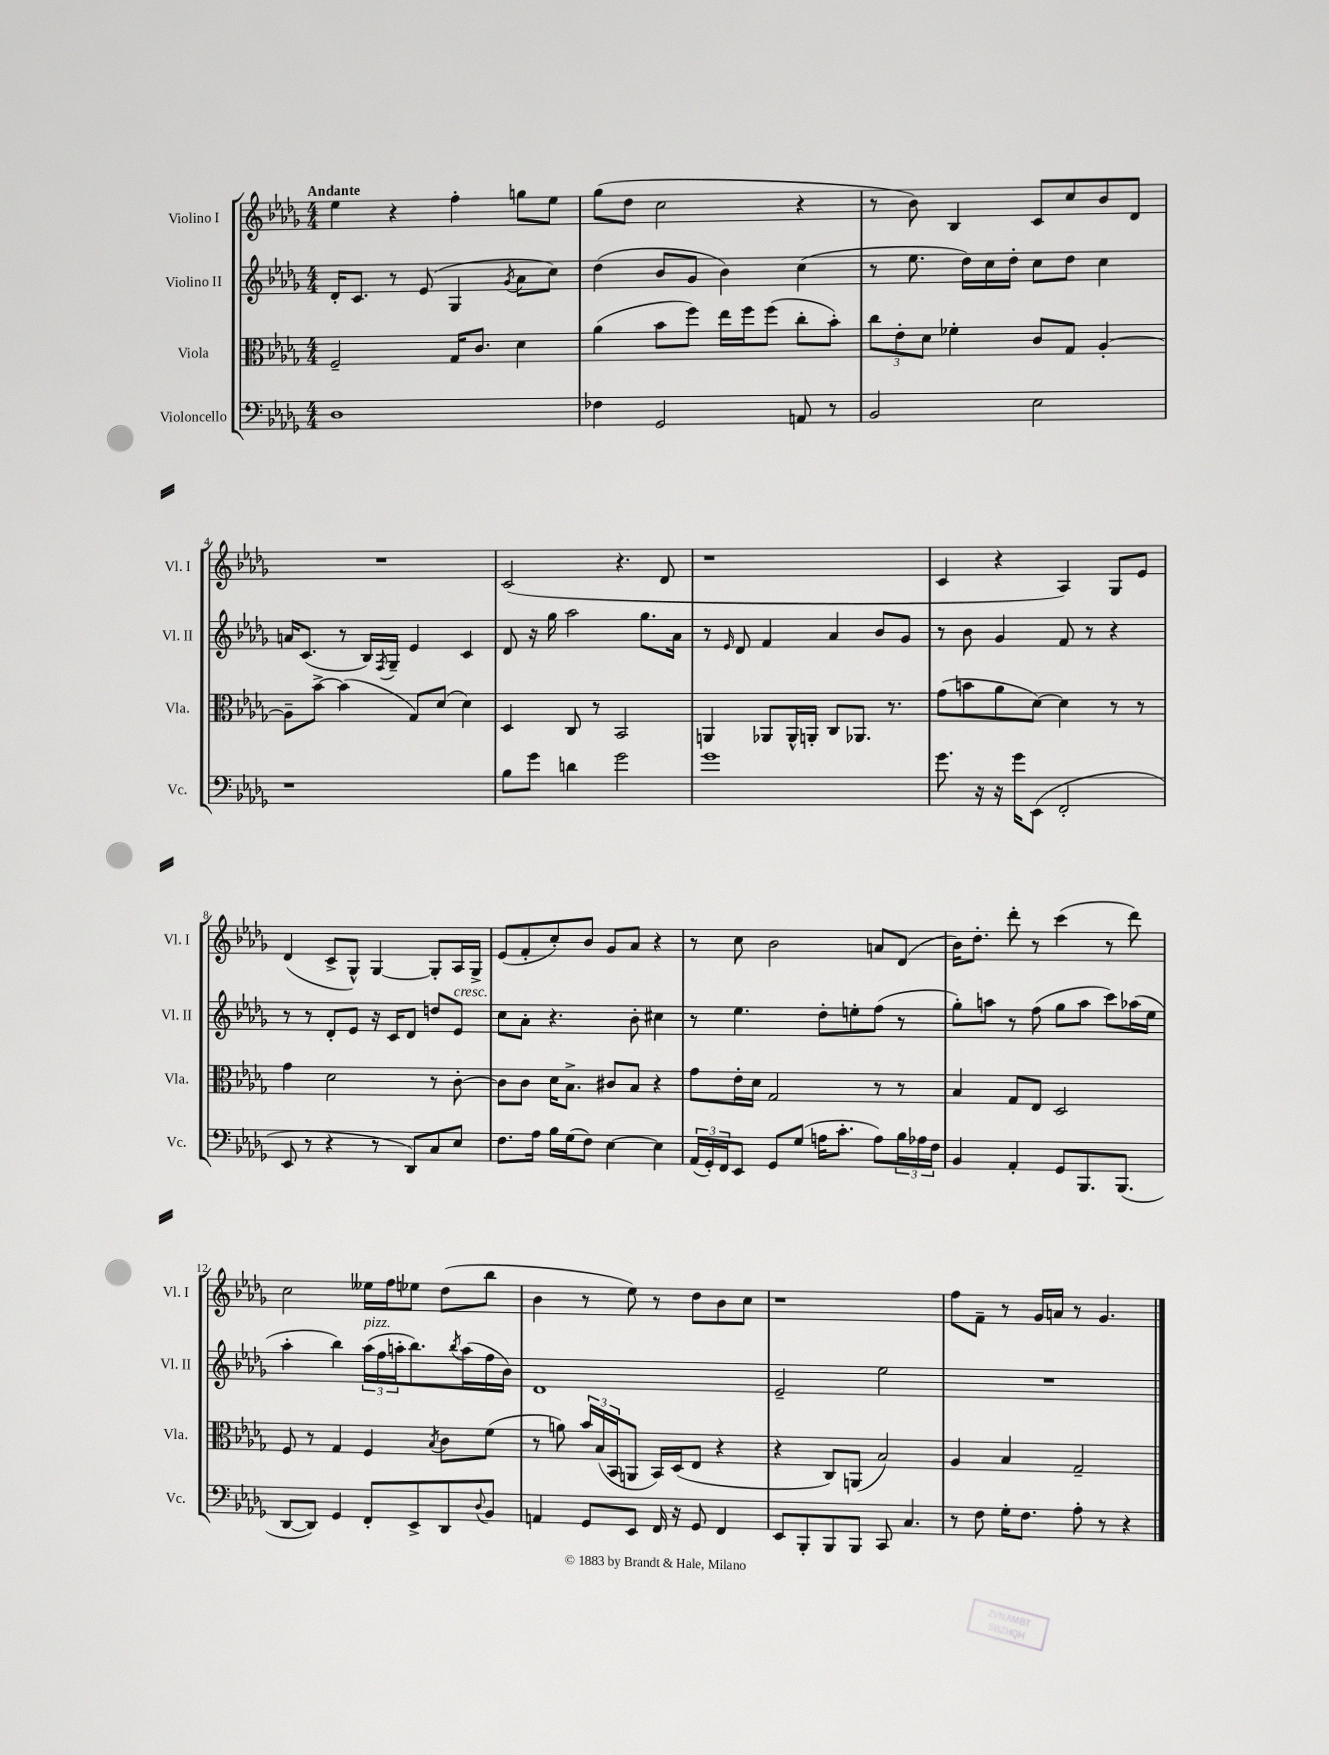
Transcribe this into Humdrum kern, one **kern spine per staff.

**kern	**kern	**kern	**kern
*part4	*part3	*part2	*part1
*staff4	*staff3	*staff2	*staff1
*I"Violoncello	*I"Viola	*I"Violino II	*I"Violino I
*I'Vc.	*I'Vla.	*I'Vl. II	*I'Vl. I
*clefF4	*clefC3	*clefG2	*clefG2
*k[b-e-a-d-g-]	*k[b-e-a-d-g-]	*k[b-e-a-d-g-]	*k[b-e-a-d-g-]
*M4/4	*M4/4	*M4/4	*M4/4
=1	=1	=1	=1
!	!	!	!LO:TX:a:B:t=Andante
1D-	2F~/	16d-'/KL	4ee-\
.	.	8.c/J	.
.	.	8r	4r
.	.	(8e-/	.
.	16G-/KL	4G-/	4ff'\
.	8.c/J	.	.
.	.	8qg-/	.
.	4d-\	8a-\L	8ggn\L
.	.	8cc\J)	8ee-\J
=2	=2	=2	=2
4F-X\	(4a-\	(4dd-\	(8gg-\L
.	.	.	8dd-\J
2GG-/	8b-\L	8b-/L	2cc\
.	8ff\J)	8g-/J	.
.	16ee-\LL	4b-\)	.
.	16ff\J	.	.
.	(8ff\J	.	.
8AAn/	8cc'\L	(4cc\	4r
8r	8b-'\J)	.	.
=3	=3	=3	=3
2BB-/	12cc\L	8r	8r
.	12e-'\	.	.
.	.	8.ee-\	8b-\)
.	12d-\J	.	.
.	4f-X'\	.	4B-/
.	.	16dd-\LL)	.
.	.	16cc\	.
.	.	16dd-'\JJ	.
2E-\	8c/L	8cc\L	8c/L
.	8G-/J	8dd-\J	8cc/
.	[4A-'/	4cc\	8b-/
.	.	.	8d-/J
!!LO:LB:g=z
=4	=4	=4	=4
1r	8A-~\L]	16an/KL	1r
.	.	(8.c/J	.
.	[8b-^\J	.	.
.	(4b-\]	8r	.
.	.	16B-/LL)	.
.	.	8qF/	.
.	.	16G-~/JJ	.
.	8G-/L)	4e-/	.
.	(8d-/J	.	.
.	4d-\)	4c/	.
=5	=5	=5	=5
8B-\L	4D-/	8d-/	(2c/
8g-\J	.	16r	.
.	.	16gg-\	.
4dn\	8C/	2aa-\	.
.	8r	.	.
2g-\	2BB-/	.	4.r
.	.	8.gg-\L	.
.	.	.	8d-/
.	.	16a-\Jk	.
=6	=6	=6	=6
1g-	4AAn/	8r	1r
.	.	16qqe-/	.
.	.	8d-/	.
.	8AA-X/L	4f/	.
.	16AA-^^/L	.	.
.	16AAn'/JJ	.	.
.	8C/L	4a-/	.
.	8.AA-X/J	.	.
.	.	8b-/L	.
.	8.r	.	.
.	.	8g-/J	.
=7	=7	=7	=7
8.g-\	(8g-\L	8r	4c/
.	8bn\	8b-\	.
16r	.	.	.
16r	8a-\	4g-/	4r
16g-\KL	.	.	.
(8EE-\J	[8d-\J)	.	.
2FF'/	4d-\]	8f/	4A-/)
.	.	8r	.
.	8r	4r	8G-/L
.	8r	.	8e-/J
!!LO:LB:g=z
=8	=8	=8	=8
8EE-/	4g-\	8r	(4d-/
8r	.	8r	.
4r	2d-\	8d-'/L	8c^/L
.	.	8e-/J	8G-^^/J)
8r	.	16r	[4G-/
.	.	16c/KL	.
8DD-/L)	.	8d-/J	.
8C/	8r	8ddn/L	8G-'/L]
!	!	!LO:TX:a:i:t=cresc.	!
8E-/J	[8c'\	8e-/J	16A-/L
.	.	.	16G-^/JJ
=9	=9	=9	=9
8.F\L	8c\L]	8cc\L	(8e-/L
.	8c\J	8a-'\J	8f'/
16A-\Jk	.	.	.
16B-\LL	16d-\KL	4.r	8cc'/)
(16G-\J	8.B-^\J	.	.
8F\J)	.	.	8b-/J
[4E-\	8c#X/L	.	8g-/L
.	8B-/J	8b-'\	8a-/J
4E-\]	4r	4cc#X\	4r
=10	=10	=10	=10
(24AA-/LL	8g-\L	8r	8r
24GG-'/)	.	.	.
24FF/J	.	.	.
8EE-/J	16e-'\L	4.ee-\	8cc\
.	16d-\JJ	.	.
8GG-/L	2G-/	.	2b-\
(8G-/J	.	.	.
16An\KL	.	8dd-'\L	.
8.c'\J	.	.	.
.	.	8een'\	.
8A\L)	8r	(8ff\J	8an/L
24B-\L	8r	8r	(8d-/J
24A-X\	.	.	.
24F\JJ	.	.	.
=11	=11	=11	=11
4BB-/	4B-/	8gg-'\L)	16b-\KL)
.	.	.	8.dd-'\J
.	.	8aan\J	.
4AA-'/	8G-/L	8r	8ddd-'\
.	8E-/J	(8ff\	8r
8GG-/L	2D-/	8gg-\L	(4ccc\
8.BBB-/	.	8aa\J	.
.	.	8ccc\L)	8r
(8.BBB-/J	.	.	.
.	.	(16aa-X\L	8ddd-\)
.	.	16ee-\JJ	.
!!LO:LB:g=z
=12	=12	=12	=12
[8DD-/L	8F/	4aa-'\	2cc\
8DD-/J])	8r	.	.
4GG-/	4G-/	4bb-\)	.
!	!	!LO:TX:a:i:t=pizz.	!
8FF'/L	4F/	(24aa-\LL	16ee--X\LL
.	.	24ff\	.
.	.	.	16ff\J
.	.	24aan'\J	.
8EE-^/	.	8.bb-\)	8ee-X\J
.	8qB-/	.	.
8DD-/	8c\L	.	(8dd-\L
.	.	8qbb-/	.
.	.	(16aa\L	.
8qqD-/	.	.	.
8BB-/J	(8f\J	16ff\	8bb-\J
.	.	16b-\JJ)	.
=13	=13	=13	=13
4AAn/	8r	1d-	4b-\
.	8an\)	.	.
8GG-/L	24b-/LL	.	8r
.	(24B-/	.	.
.	24BB-/J	.	.
8EE-/J	8AAn/J	.	8ee-\)
16FF/	16BB-/LL)	.	8r
16r	(16D-/J	.	.
8GG-/	8E-/J	.	8dd-\L
4FF/	4r	.	8b-\
.	.	.	8cc\J
=14	=14	=14	=14
8EE-/L	4r	2e-~/	1r
8BBB-'/	.	.	.
8BBB-/	8C/L)	.	.
8BBB-/J	(8AAn/J	.	.
8CC/	2B-/)	2ee-\	.
4.C/	.	.	.
=15	=15	=15	=15
8r	4A-/	1r	8ff\L
8F\	.	.	8f~\J
16G-'\KL	4B-/	.	8r
8.F\J	.	.	.
.	.	.	16g-/LL
.	.	.	16an/JJ
8A-'\	2G-~/	.	8r
8r	.	.	4.g-/
4r	.	.	.
==	==	==	==
*-	*-	*-	*-
